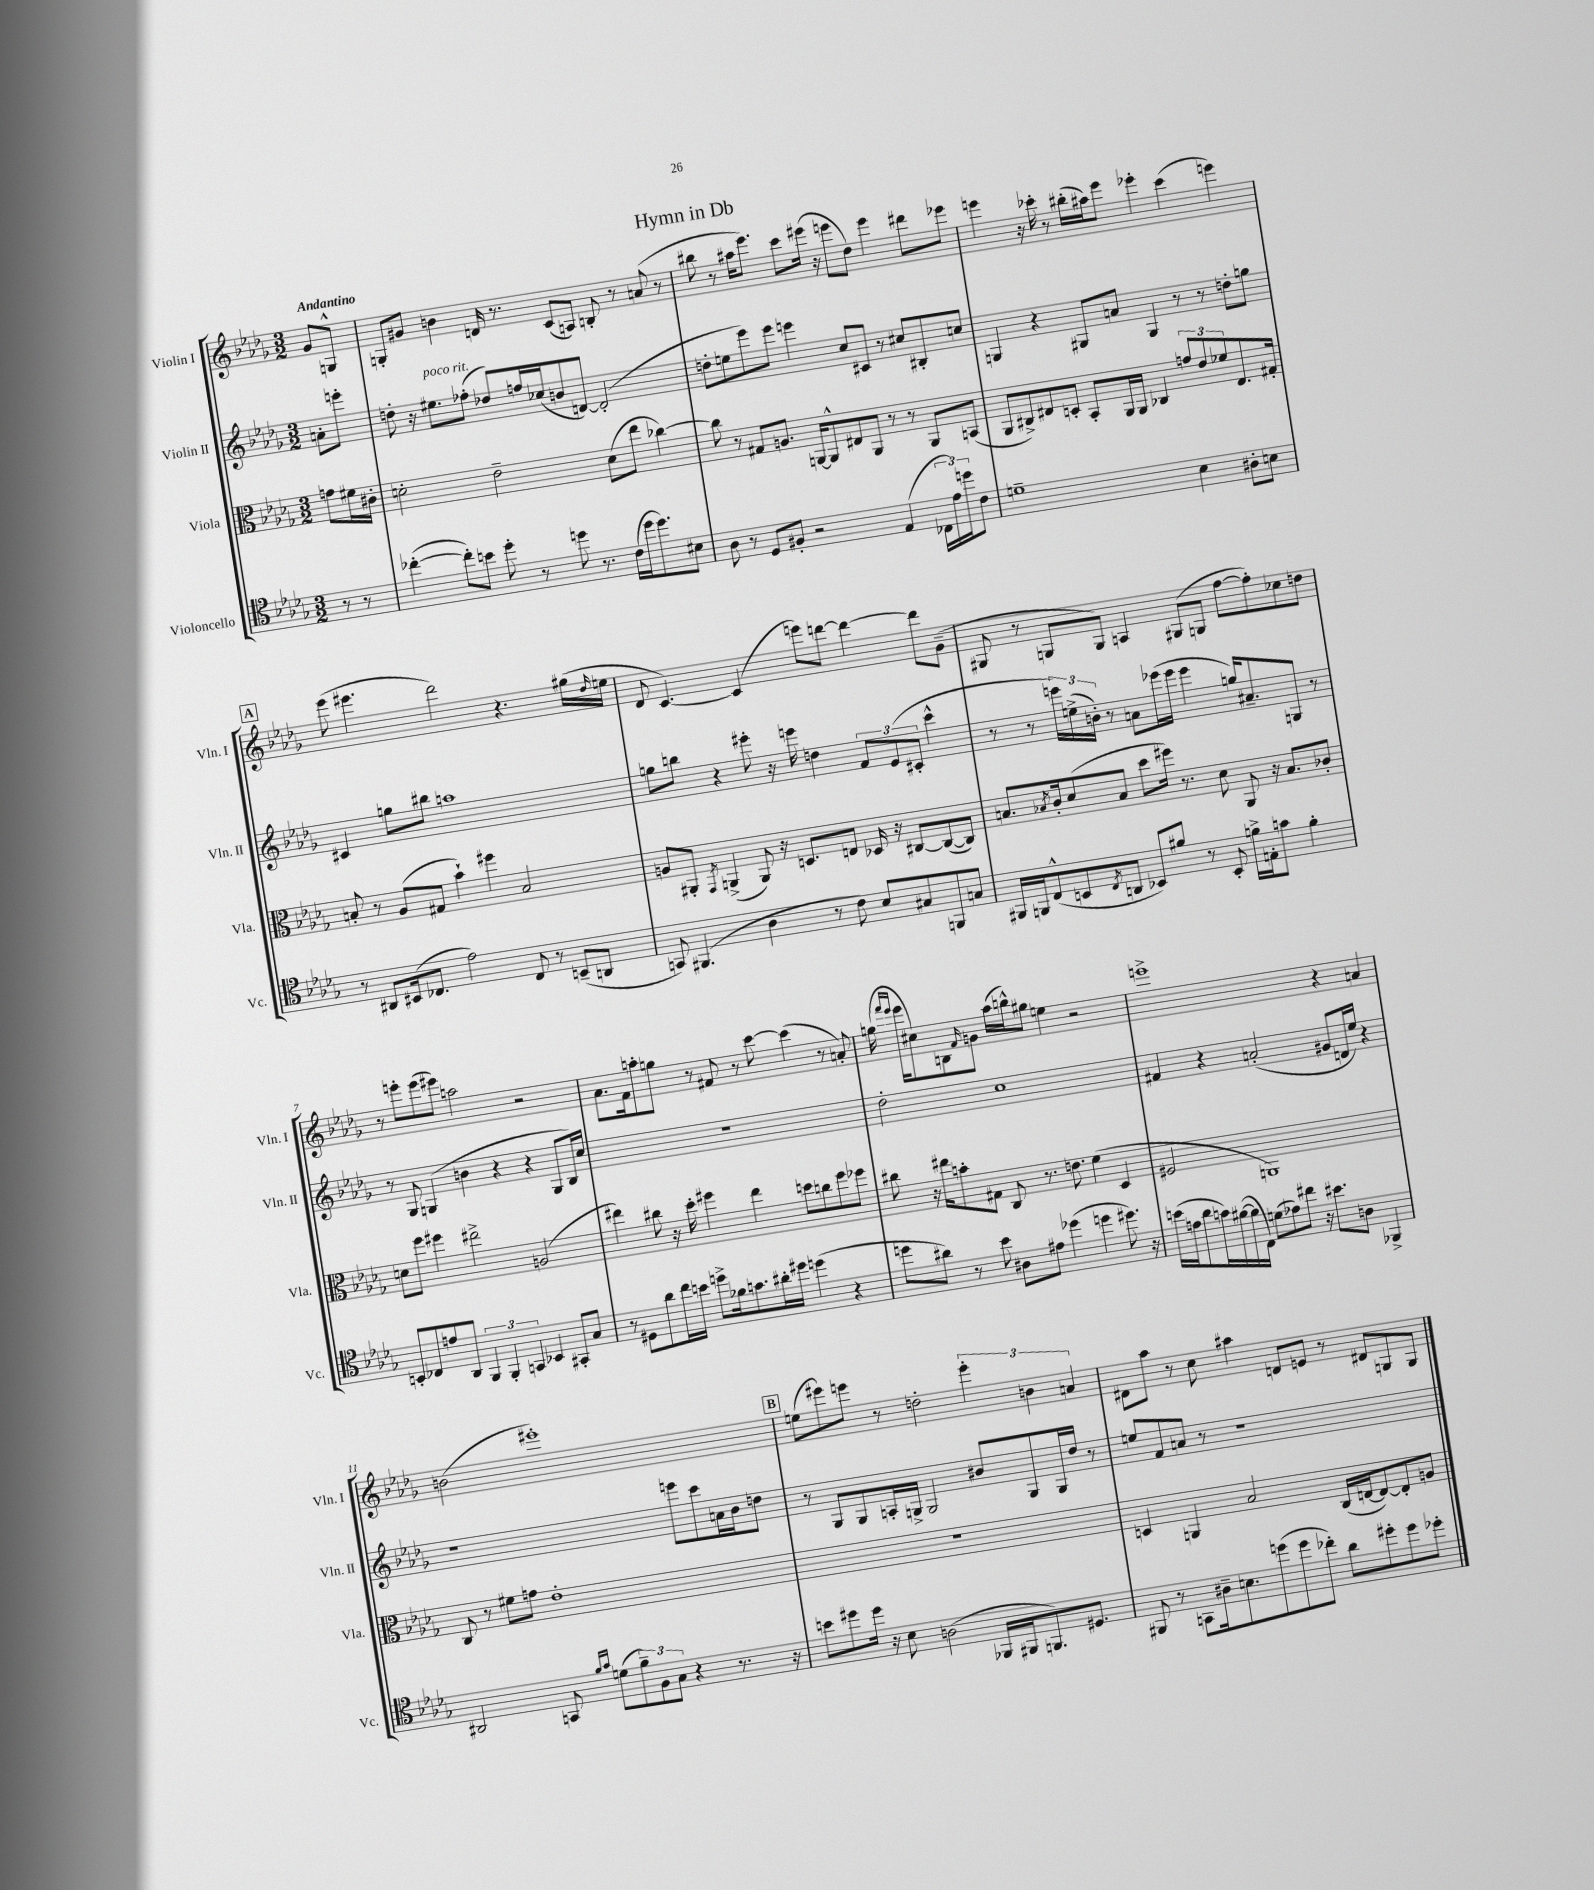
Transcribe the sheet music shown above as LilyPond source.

\header { title = "Hymn in Db" }
<<
\new StaffGroup <<
\new Staff = "s0" \with { instrumentName = "Violin I" shortInstrumentName = "Vln. I" } {
    \clef treble \key des \major \numericTimeSignature \time 3/2 \partial 4 \tempo "Andantino"
    ges'8 g8-^ |
    g8-. gis'8 b'4 d'16 r8. c'8( a8) b8-. r8 a'8( r8 |
    bis''8 r8 ais''16 ees'''8.) c'''8 eis'''16( r16 e'''8 des''8) e'''4 dis'''8 ees'''8 |
    e'''4 r16 ces'''16-. r8 bis''16-.( ais''16) e'''8 ees'''4-. ces'''4( e'''4) |
    \mark \markup { \box "A" } ees'''8( eis'''4. des'''2) r4. gis''16( \grace { des''16 } e''16 |
    des'8 c'4.~) c'4( e'''8) d'''8~ d'''4~ d'''8 ges'8--( |
    gis8 r8 g8 g8) a4 gis8( g8 f''8~ f''8-.) ces''8 d''8 |
    r8 e'''8-. e'''8( eis'''8) a''2 r2 |
    aes'8. f'16 a''8-. g''8 r8 fis'8 r8 c'''8~ c'''4( r8 a'8-.) |
    g''16( \grace { f'''16 ees'''16 } ees'''16 cis''8) b8 \grace { f'16 } g'8 aes''16( b''16-^) gis''8 e''4 r2 |
    e'''1-> r4 a'4 |
    b'2( eis'''1-.) |
    \mark \markup { \box "B" } e''8( eis'''8) e'''8 r8 d''2-. \tuplet 3/2 { e'''4-. b'4 a'4 } |
    dis'8 aes''8 r8 c''8 ais''4 d'8 e'8 r8 dis'8 g8 g8 \bar "|." |
}
\new Staff = "s1" \with { instrumentName = "Violin II" shortInstrumentName = "Vln. II" } {
    \clef treble \key des \major \numericTimeSignature \time 3/2 \partial 4
    a'8-. e'''8-. |
    d''8-. r16 eis''8.^\markup { \italic "poco rit." } fes''8-.( des''8) f''16 ces''16( b'8 d'8~) d'2-.( |
    d''8-. e''8 ees'''8) ees'''8 e'''4 c''8 cis'8 r8 cis''8 bis8-. c''8 |
    g4 r4 gis8 a'8 gis4 r8 r8 d''8-. g''8 |
    \mark \markup { \box "A" } cis'4 g''8 bis''8 a''1 |
    g''8 b''8 r4 eis'''8-. r16 e'''16 d''4 \tuplet 3/2 { f'8 ees'8( cis'8-. } c'''4-^ |
    r8 r8 \tuplet 3/2 { e'''16) e''16->( b'16-.) } r8 a'8 ees'''16( ees'''16 ees'''4 g''16) ais'8.-- g8 r8 |
    r8 ges8 g4( b'4 r4 r4 g8 bes16) c''16 |
    R1. |
    des''2-. c''1 |
    fis'4 r4 a'2-.( gis'8 d'16 ees''16) r4 |
    r1 e'''8 c'''8 a'16 bes'16 d''8 |
    \mark \markup { \box "B" } r8 ges8 ges8 a16-. g16-> g2 bis'8 g8 g16 des''16 r8 |
    e''8 f'8 a'8 r8 r1 \bar "|." |
}
\new Staff = "s2" \with { instrumentName = "Viola" shortInstrumentName = "Vla." } {
    \clef alto \key des \major \numericTimeSignature \time 3/2 \partial 4
    g'8 fis'16 cis'16-. |
    d'2-. ees'2-- d'8( ees''8 ces''4~) |
    ces''8 r8 gis8 a8. a,16~ a,8-^ eis8 a,8 r8 r8 a,8 b,8( |
    aes,8 cis8->) eis8 d8-. bes,8-. aes,16 aes,16 ces4 \tuplet 3/2 { g'8 ees'8 fes'8 } eis8. gis16-. |
    \mark \markup { \box "A" } b8-. r8 aes8( gis8 bes'4-!) fis''4 b2 |
    a8 ais,8-. \acciaccatura { ges,8 } a,4->( a,8) r16 d8. e8 des16 r16 cis8~ cis8~( cis8) |
    b8. \acciaccatura { bes8 } c'16-. des'8( bes8 des''8 fis''16) r8. des'8 aes,8 r16 bes8. ces'8-. |
    d'8 f''8 fis''4 eis''2-> a2( |
    eis''4) cis''8 r16 des''16-. fis''4 eis''4 d''8 c''8 fis''8 fes''8 |
    cis''8 r16 eis''16 b'8-. gis8 c8 r8. e'8. f'4( des4 |
    fis2 a,1) |
    c8 r8 fis'8 g'8 ees'1-. |
    \mark \markup { \box "B" } R1. |
    d4 a,4 bes2 c16( e16~ e8~) e8-. a8 \bar "|." |
}
\new Staff = "s3" \with { instrumentName = "Violoncello" shortInstrumentName = "Vc." } {
    \clef tenor \key des \major \numericTimeSignature \time 3/2 \partial 4
    r8 r8 |
    ces''4~-.( ces''8-.) b'8 des''8-. r8 d''8 r8. c'16( d''16 d''8.) bis8 |
    aes8 r8 des8 fis8-. r2 ees4( \tuplet 3/2 { ces16 ees'16) d''16 } c'8 |
    d'1-- bes4 ais8-. b8 |
    \mark \markup { \box "A" } r8 ais,8 bis,16( ces8. ees'2) ces8 r8 b,8--( a,8 |
    g,8) fis,4.( aes4 r8 c'8) bes8 gis8 f,8 g8 |
    fis,16 f,16 c8-^( b,8 \acciaccatura { c8 } a,8 bes,8) fis'8 r8 bes,8-. f'16-> e16-. g'8 f'4-. |
    b,8-. ces8 e'8 aes,8 \tuplet 3/2 { f,4 f,4-. g,4 } bes,4 gis,8-. ges8 |
    r8 dis8 aes'8 c''16 b'16 d''8-> fes'16 g'8. ais'16-. dis''16 d''4( r4 |
    d''8 ais'8) r8 bes'8 ais8 eis'8 des''4( d''4 dis''8.) r16 |
    b'16( e'16 aes'8 g'16) fis'16~( fis'16 c16) d'8( ees'8) cis''8 r16 bis'8. a8 fes,4-> |
    ais,2 g,8 \grace { f'16 ges'16 } d'8( \tuplet 3/2 { f'8--) f8 ges8 } r4 r8. r16 |
    \mark \markup { \box "B" } b'8 dis''8 dis''16 r16 bes8 a2( fes,16 fis,16 f,8.) dis8. |
    fis,8 r8 g,8 ais16-- b8. d''8( d''8 ces''8-.) aes'8 dis''8-. dis''8 des''8-. \bar "|." |
}
>>
>>
